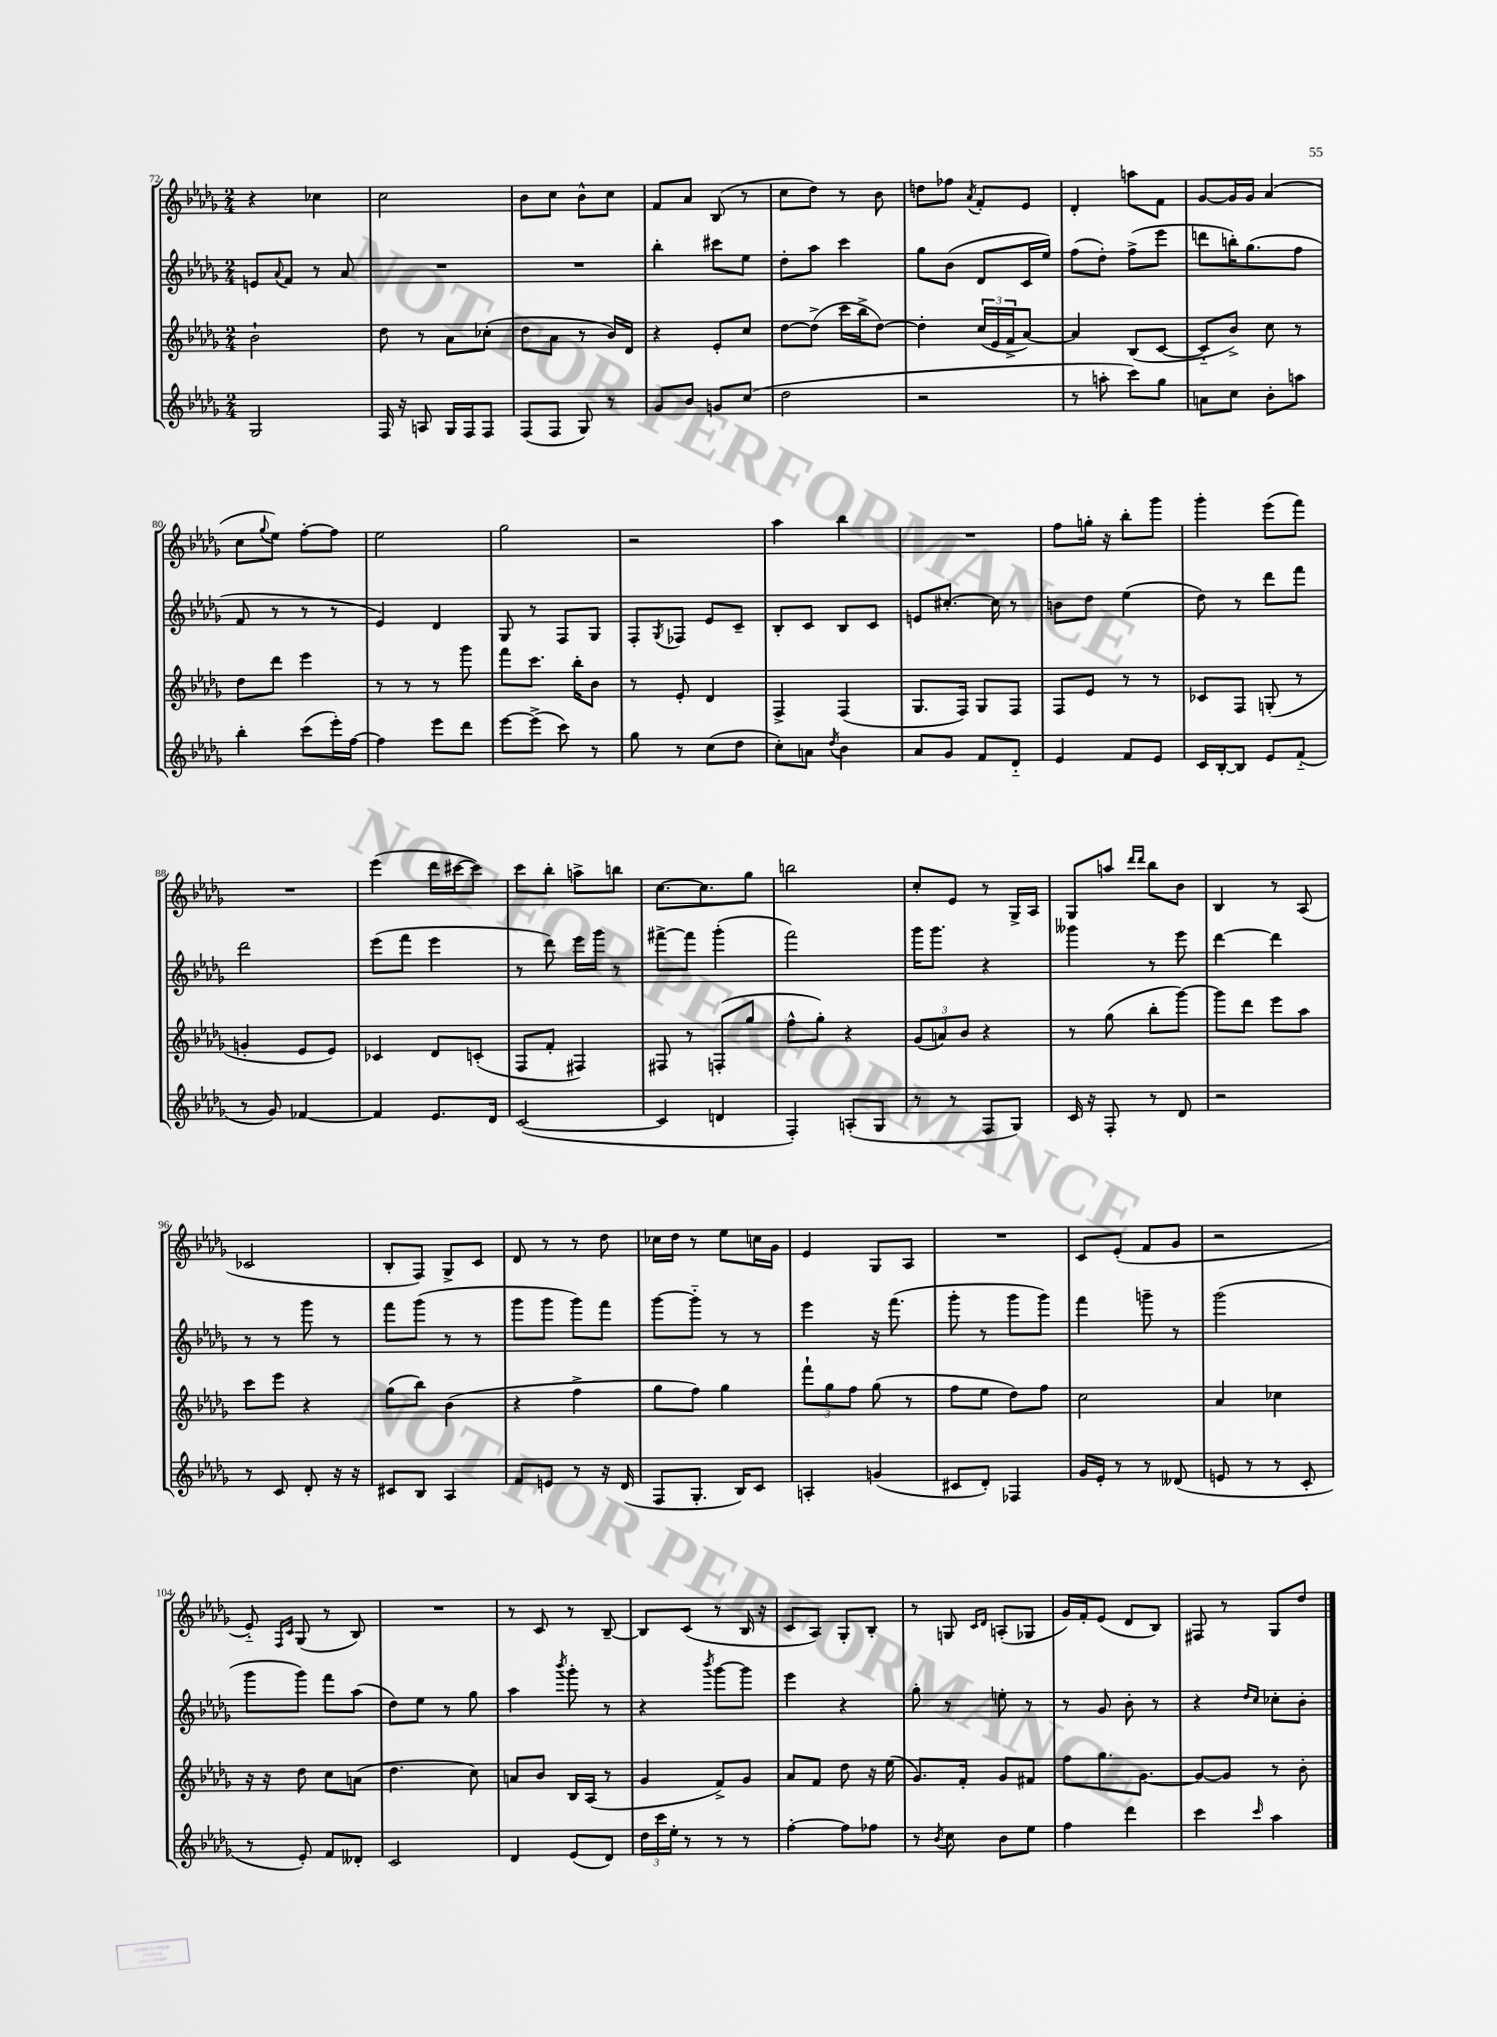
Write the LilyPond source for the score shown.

<<
\new StaffGroup <<
\new Staff = "s0" {
    \clef treble \key des \major \numericTimeSignature \time 2/4
    r4 ces''4 |
    c''2 |
    bes'8 c''8 bes'8-^ c''8 |
    f'8 aes'8 bes8( r8 |
    c''8 des''8) r8 bes'8 |
    d''8 fes''8 \acciaccatura { aes'8 } f'8-. ees'8 |
    des'4-. a''8 f'8 |
    ges'8~ ges'16 ges'16 aes'4( |
    c''8 \appoggiatura { ges''8 } ees''8) f''8~-. f''8 |
    ees''2 |
    ges''2 |
    r2 |
    aes''4 bes''4 |
    R2 |
    f''8 g''16-. r16 bes''8-. ges'''8 |
    ges'''4-. ees'''8( f'''8) |
    R2 |
    ees'''4( des'''16 cis'''16~ cis'''8) |
    c'''8 bes''8-. a''8-> b''8 |
    c''8.~ c''8. ges''8 |
    b''2 |
    c''8-. ees'8 r8 ges16-> aes16 |
    ges8 a''8 \grace { des'''16 des'''16 } bes''8 bes'8 |
    bes4 r8 aes8( |
    ces'2 |
    bes8-. f8) ges8-> c'8 |
    des'8 r8 r8 des''8 |
    ces''16 des''16 r8 ees''8 c''16 ges'16 |
    ees'4 ges8 aes8 |
    R2 |
    c'8 ees'8-.( f'8 ges'8 |
    r2 |
    ees'8-_) \grace { f16 c'16 } ges8( r8 bes8) |
    R2 |
    r8 c'8 r8 bes8~-- |
    bes8 c'8( r8 bes16 r16 |
    c'8 aes8) ges8-. bes8-. |
    r8 g8 \grace { c'16 des'16 } a8-.( ges8 |
    ges'16) f'16-. ees'8( des'8 bes8) |
    fis8 r8 ges8 des''8 \bar "|." |
}
\new Staff = "s1" {
    \clef treble \key des \major \numericTimeSignature \time 2/4
    e'8 \appoggiatura { aes'8 } f'8 r8 aes'8 |
    R2 |
    R2 |
    bes''4-. cis'''8 ees''8 |
    des''8-. aes''8 c'''4 |
    ges''8 bes'8( des'8 c'16 ees''16) |
    f''8( des''8-.) f''8->( ees'''8 |
    d'''8 b''16-.) ges''8.( f''8 |
    f'8 r8 r8 r8 |
    ees'4) des'4 |
    ges8 r8 f8 ges8 |
    f8-. \acciaccatura { ges8 } fes8 ees'8 c'8-- |
    bes8-. c'8 bes8 c'8 |
    e'8 cis''8.~-. cis''16 r8 |
    b'8 des''8 ees''4( |
    des''8) r8 des'''8 f'''8 |
    des'''2 |
    ees'''8( f'''8 ees'''4 |
    r8 des'''8) ees'''16 ges'''16 r8 |
    fis'''8~-> fis'''8 ges'''4-.( |
    f'''2) |
    ges'''16 ges'''8. r4 |
    geses'''4 r8 ees'''8 |
    des'''4~ des'''4 |
    r8 r8 ges'''8 r8 |
    f'''8 ges'''8( r8 r8 |
    ges'''8 ges'''8 ges'''8) f'''8 |
    ges'''8~ ges'''8-_ r8 r8 |
    ees'''4 r16 f'''8.( |
    ges'''8-. r8 ges'''8 ges'''8) |
    f'''4 g'''8-- r8 |
    ges'''2( |
    ges'''8 ges'''8) f'''8 aes''8( |
    des''8) ees''8 r8 ges''8 |
    aes''4 \acciaccatura { bes'''8 } ges'''8-. r8 |
    r4 \acciaccatura { bes'''8 } ges'''8~ ges'''8 |
    ees'''4 r4 |
    ges''8-. r8 e''8-. r8 |
    r8 ges'8 bes'8-. r8 |
    r4 \grace { des''16 c''16 } ces''8-. bes'8-. \bar "|." |
}
\new Staff = "s2" {
    \clef treble \key des \major \numericTimeSignature \time 2/4
    bes'2-! |
    des''8 r8 aes'8 ces''8-.( |
    des''8 aes'8 r8 bes'16) des'16 |
    r4 ees'8-. c''8 |
    des''8~ des''8->( c'''16 bes''16-> des''8~) |
    des''4-. \tuplet 3/2 { c''16( ees'16 f'16-> } aes'8~) |
    aes'4 bes8( c'8~ |
    c'8-_ bes'8->) c''8 r8 |
    des''8 des'''8 ees'''4 |
    r8 r8 r8 ges'''8 |
    f'''8 c'''8. bes''16-. bes'8 |
    r8 ees'8-. des'4 |
    f4-> f4( |
    ges8. f16) ges8 f8 |
    f8 ees'8 r8 r8 |
    ces'8 f8 g8-.( r8 |
    g'4-. ees'8 ees'8) |
    ces'4 des'8 c'8-.( |
    f8 f'8-. fis4) |
    fis8 r8 f8-.( ges''8 |
    f''8-^ ges''8-.) r4 |
    \tuplet 3/2 { ges'8( a'8) bes'8 } r4 |
    r8 ges''8( bes''8-. ges'''8~) |
    ges'''8 des'''8 ees'''8 aes''8 |
    c'''8 ees'''8 r4 |
    ges''8( bes''8) bes'4( |
    r4 f''4-> |
    ges''8 f''8) ges''4 |
    \tuplet 3/2 { f'''8-! ges''8 f''8 } ges''8( r8 |
    f''8 ees''8 des''8) f''8 |
    c''2 |
    aes'4 ces''4 |
    r16 r16 des''8 c''8 a'8( |
    des''4. c''8) |
    a'8 bes'8 bes16 aes16( r8 |
    ges'4 f'8->) ges'8 |
    aes'8 f'8 des''8 r16 ees''16( |
    ges'8.) f'16-. ges'8 fis'8 |
    f''8 ges''8. ges'8.~ |
    ges'8~ ges'8 r8 bes'8-. \bar "|." |
}
\new Staff = "s3" {
    \clef treble \key des \major \numericTimeSignature \time 2/4
    ges2 |
    f16 r16 a8 ges16 f16 f8 |
    f8( f8 ges8) r8 |
    ges'8 bes'8 g'8 c''8( |
    des''2 |
    r2 |
    r8 a''8-. c'''8) ges''8 |
    a'8 c''8 bes'8-. a''8 |
    bes''4-. c'''8( ees'''16-.) f''16~ |
    f''4 ees'''8 des'''8 |
    ees'''8~ ees'''8->( c'''8) r8 |
    ges''8 r8 c''8( des''8 |
    c''8-.) a'8 \acciaccatura { des''8 } bes'4 |
    aes'8 ges'8 f'8 des'8-_ |
    ees'4 f'8 ees'8 |
    c'16 bes16~-. bes8 ees'8 f'8-_( |
    r8 ges'8) fes'4~ |
    fes'4 ees'8. des'16 |
    c'2~( |
    c'4 d'4 |
    f4-.) a8-.( ges8 |
    r8 r8 f8 ges8) |
    c'16 r16 f8-. r8 des'8 |
    r2 |
    r8 c'8 des'8-. r16 r16 |
    cis'8 bes8 aes4 |
    f'8 e'8 r8 r16 des'16( |
    f8 ges8.-. bes16) c'8 |
    a4-. g'4( |
    cis'8 des'8-.) fes4 |
    ges'16 ees'16-. r8 r8 deses'8( |
    e'8 r8 r8 c'8-. |
    r8 ees'8-.) f'8 deses'8-. |
    c'2 |
    des'4 ees'8( des'8) |
    \tuplet 3/2 { des''16 c'''16 ees''16-. } r8 r8 r8 |
    f''4~-. f''8 fes''8 |
    r8 \acciaccatura { bes'8 } c''8 bes'8 ees''8 |
    f''4 des'''4 |
    c'''4 \grace { c'''16 } aes''4 \bar "|." |
}
>>
>>
\layout { \context { \Score currentBarNumber = #72 } }
